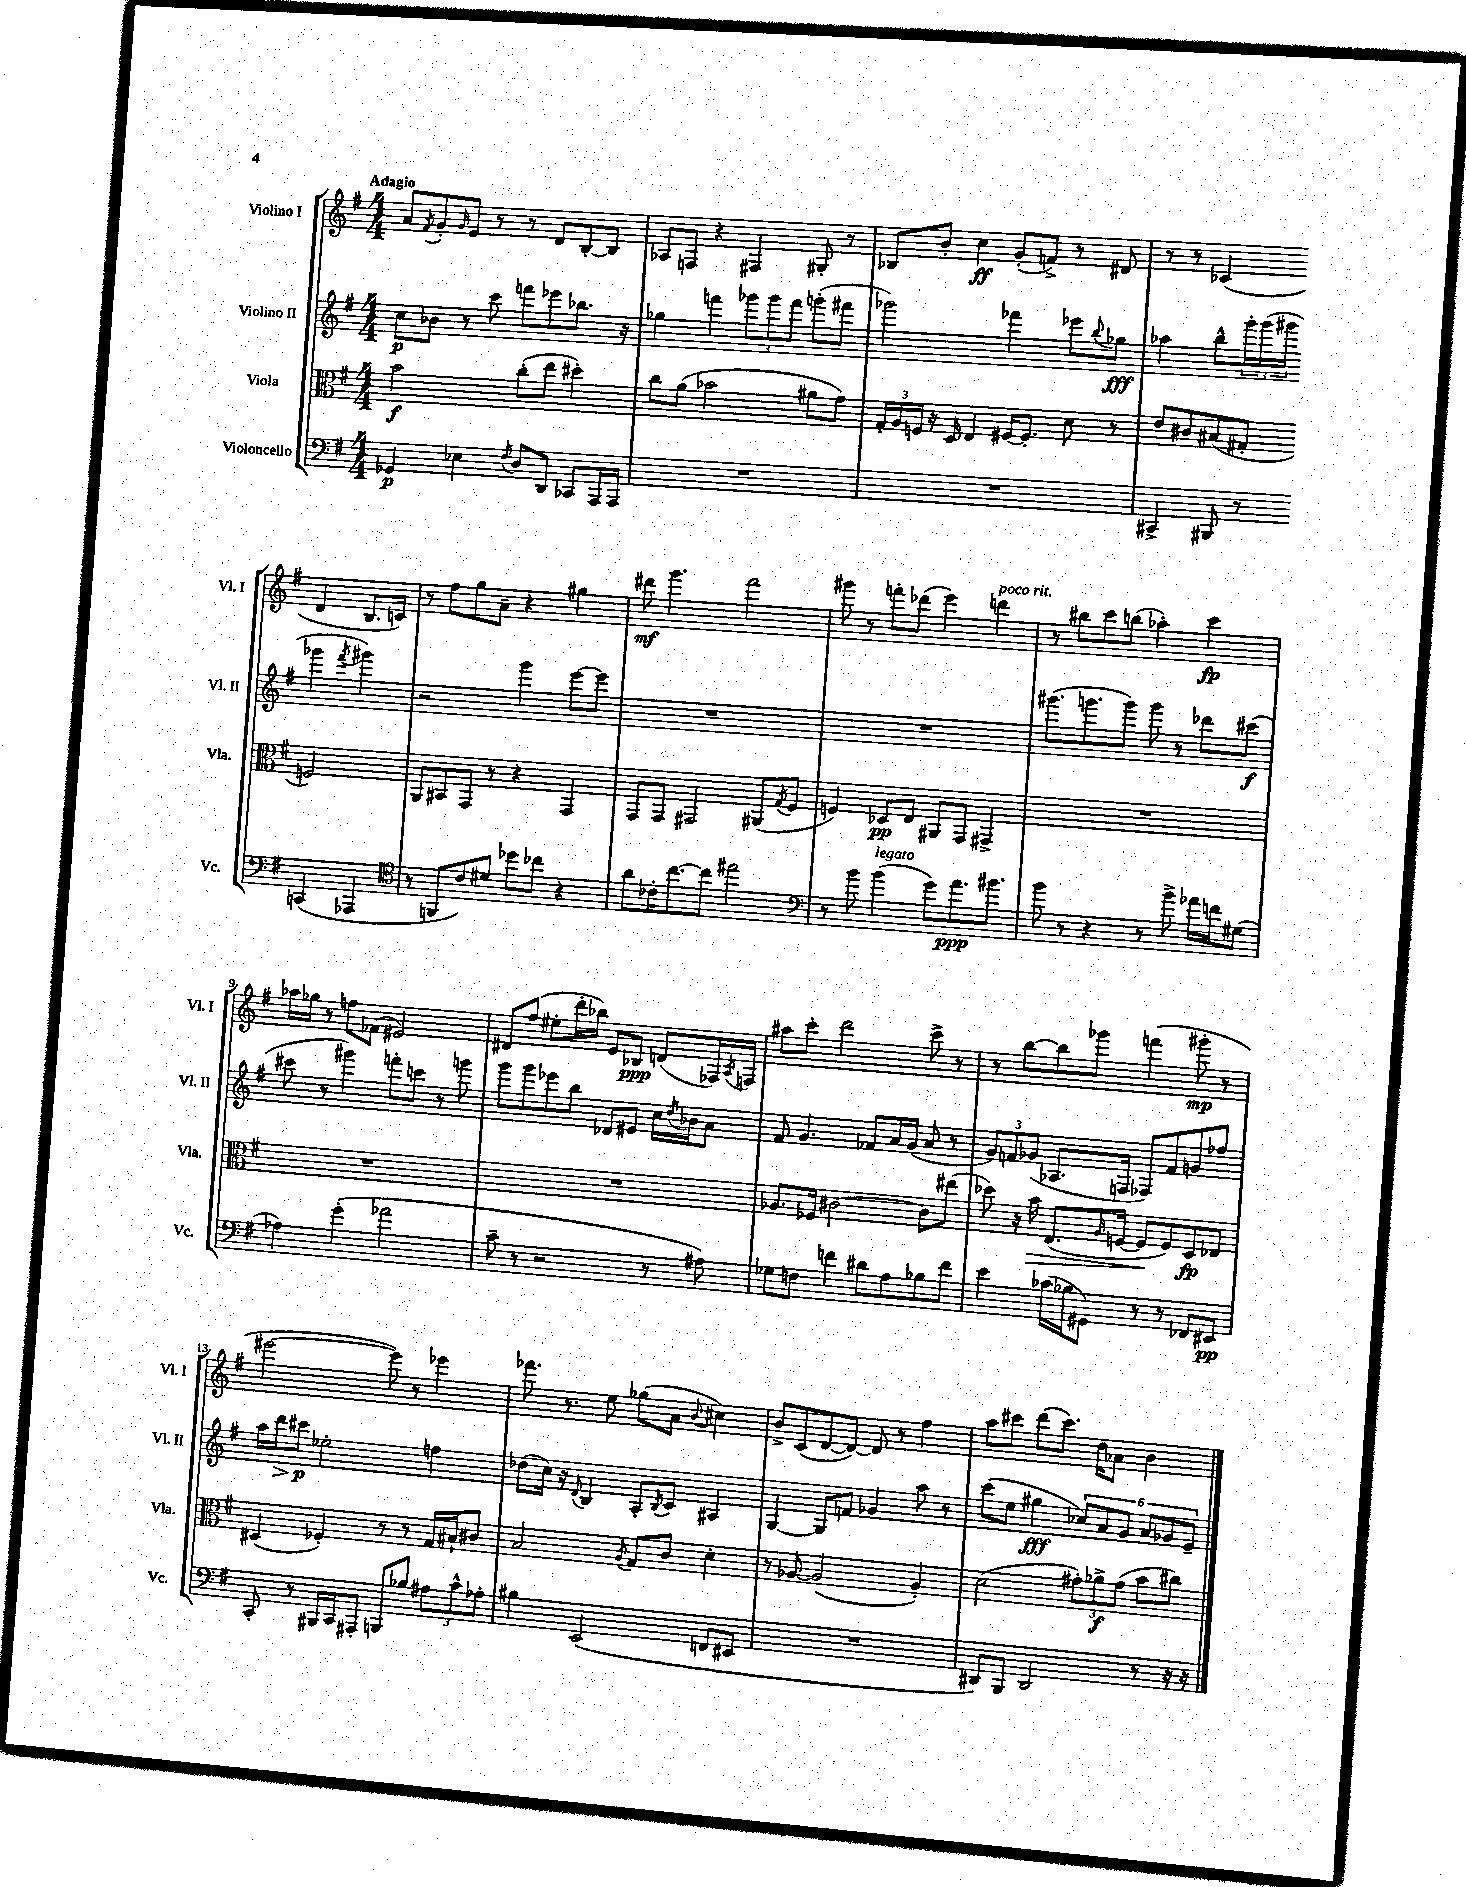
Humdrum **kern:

**kern	**kern	**kern	**kern
*staff4	*staff3	*staff2	*staff1
*clefF4	*clefC3	*clefG2	*clefG2
*k[f#]	*k[f#]	*k[f#]	*k[f#]
*M4/4	*M4/4	*M4/4	*M4/4
4GG-	2b	8cc	8a
.	.	.	8qf#
.	.	8b-	8g'
.	.	.	16qqg
4E-	.	8r	8e
.	.	8ccc	8r
8qF#	.	.	.
8D	(8cc'	8fff	8r
8DD	8ee	8eee-	8d
8CC-	4dd#')	8.bb-	[8B'
16AAA	.	.	8B]
16AAA	.	16r	.
=	=	=	=
1r	8cc	4gg-	8A-
.	(8a	.	8F
.	2b-	4fff	4r
.	.	12ggg-	4F#
.	.	12ggg-	.
.	.	12fff	.
.	8a#	(8ggg'	8G#'
.	8g)	8fff#	8r
=	=	=	=
1r	24G'	2ggg-)	8B-
.	24A	.	.
.	24F	.	.
.	16r	.	8b'
.	16D	.	.
.	4E	.	4cc
.	[16F#	4fff-	(8g'
.	8.F#']	.	.
.	.	.	8f^)
.	8d	8eee-	8r
.	.	8qqbb	.
.	8r	8gg-	8d#
=	=	=	=
4CC#^	8e	4aa-	8r
.	8c#	.	8r
8BBB#	(8B#	8bb^^	(4c-
8r	8G#'	24ggg'	.
.	.	(24ggg	.
.	.	24ggg#	.
(4CC	2F)	4ggg-	4d
.	.	8qfff#	.
4AAA-	.	4ggg#)	8.B
.	.	.	16c)
=	=	=	=
*clefC4	*	*	*
8r	8AA	2r	8r
8FF	8BB#	.	8ff#
8c)	8GG	.	8gg
8d#	8r	.	8a~
8dd-	4r	4ggg	4r
8cc-	.	.	.
4r	4GG	[8eee	4gg#
.	.	8eee]	.
=	=	=	=
8a	8GG	1r	8ddd#
16c-'	8GG	.	4.ggg
[8.cc	.	.	.
.	2GG#	.	.
8cc]	.	.	.
2ee#	.	.	2fff#
.	(8AA#	.	.
.	8qG	.	.
.	8F#	.	.
=	=	=	=
*clefF4	*	*	*
8r	4F)	1r	8ggg#
8b	.	.	8r
(4b	8D-	.	8fff'
.	8E	.	(8ddd-
8g)	8AA#	.	4eee)
8.a	8GG	.	.
.	4GG#^	.	4ddd
8.b#	.	.	.
=	=	=	=
8b	1r	(8.ggg#	8r
8r	.	.	8bb#
.	.	8.ggg	.
4r	.	.	8ccc
.	.	8ggg)	(8bb
8r	.	8ggg	4aa-')
8b^	.	8r	.
16a-	.	8ddd-	4ccc
16f	.	.	.
(8G#	.	(8ccc#	.
=	=	=	=
4A-)	1r	8ccc#	16aa-
.	.	.	16gg-
.	.	8r	8r
(4g'	.	4ggg#)	8ff
.	.	.	(8f-
2a-	.	8fff'	2e#)
.	.	8ccc	.
.	.	8r	.
.	.	8ggg	.
=	=	=	=
8c~	1r	8ggg	8d#
8r	.	8ggg	(8ff#
2r	.	8eee-	8ee#'
.	.	8bb	16ddd'
.	.	.	16bb-)
.	.	8d-	8e
.	.	8e#	8B-
8r	.	16cc	(8d
.	.	8qdd	.
.	.	16b-	.
8A#)	.	8a	16F-)
.	.	.	8qA
.	.	.	16F
=	=	=	=
8G-	8.A-	8f#	8aa#
8F	.	4.g	8ccc'
.	16F-	.	.
4f	[2c#	.	2ddd
8d#	.	8f-	.
8A	.	16a	.
.	.	(16g	.
8B-	8c#]	8a	8ccc^
8f	(8ee#	8r	8r
=	=	=	=
4e	8dd-)	12g)	8r
.	.	12f	.
.	16r	.	[8bb
.	.	(12g-	.
.	16b	.	.
(16c-	(8.E	8.A-	8bb]
16B-	.	.	.
8GG#)	.	.	8ggg-
.	16qqA	.	.
.	[16F	16F	.
8r	8F]	8F-)	(4fff
8r	8F)	8f	.
8FF-	8D	8g	8ggg#'
8EE#	8E-	8ff-	8r
=	=	=	=
8CC'	(4D#	16aa	[2eee#
.	.	16ddd	.
8r	.	8ccc#	.
16BBB#	4F-')	2ee-'	.
16CC	.	.	.
8AAA#'	.	.	.
8BBB	8r	.	8eee#])
8B-	8r	.	8r
12A#	16G	4ff	4eee-
.	16B#`	.	.
12c^^	.	.	.
.	8c#	.	.
12A-'	.	.	.
=	=	=	=
4B#	2B	(8dd-	8.fff-
.	.	16cc)	.
.	.	16r	8.r
.	.	8qqd	.
(2EE	.	4B	.
.	.	.	8ee
.	8qA	.	.
.	8G	8A'	(8gg-
.	.	8qB	.
.	8c	8c	8a
.	.	.	8qqb
8FF	4d'	4A#	4cc#)
8EE#	.	.	.
=	=	=	=
1r	8r	[4G	8b^
.	[8A-	.	(8c
.	(2A-]	8G]	[8d
.	.	8f	8d_)
.	.	4g-	8d]
.	.	.	8r
.	4A-')	8aa	4ff#
.	.	8r	.
=	=	=	=
8DD#)	(2d	(8ccc	8aa
8BBB	.	8ee	8ccc#
2DD#	.	4gg#	(8ddd
.	.	.	8.ccc#)
.	12g#')	12cc-)	.
.	.	.	16dd
.	12a-^	12a	.
.	.	.	8a-
.	(12g#	12g	.
8r	8b	12a	4b
.	.	12g-	.
16r	8cc#)	.	.
.	.	12e~	.
16r	.	.	.
==	==	==	==
*-	*-	*-	*-
